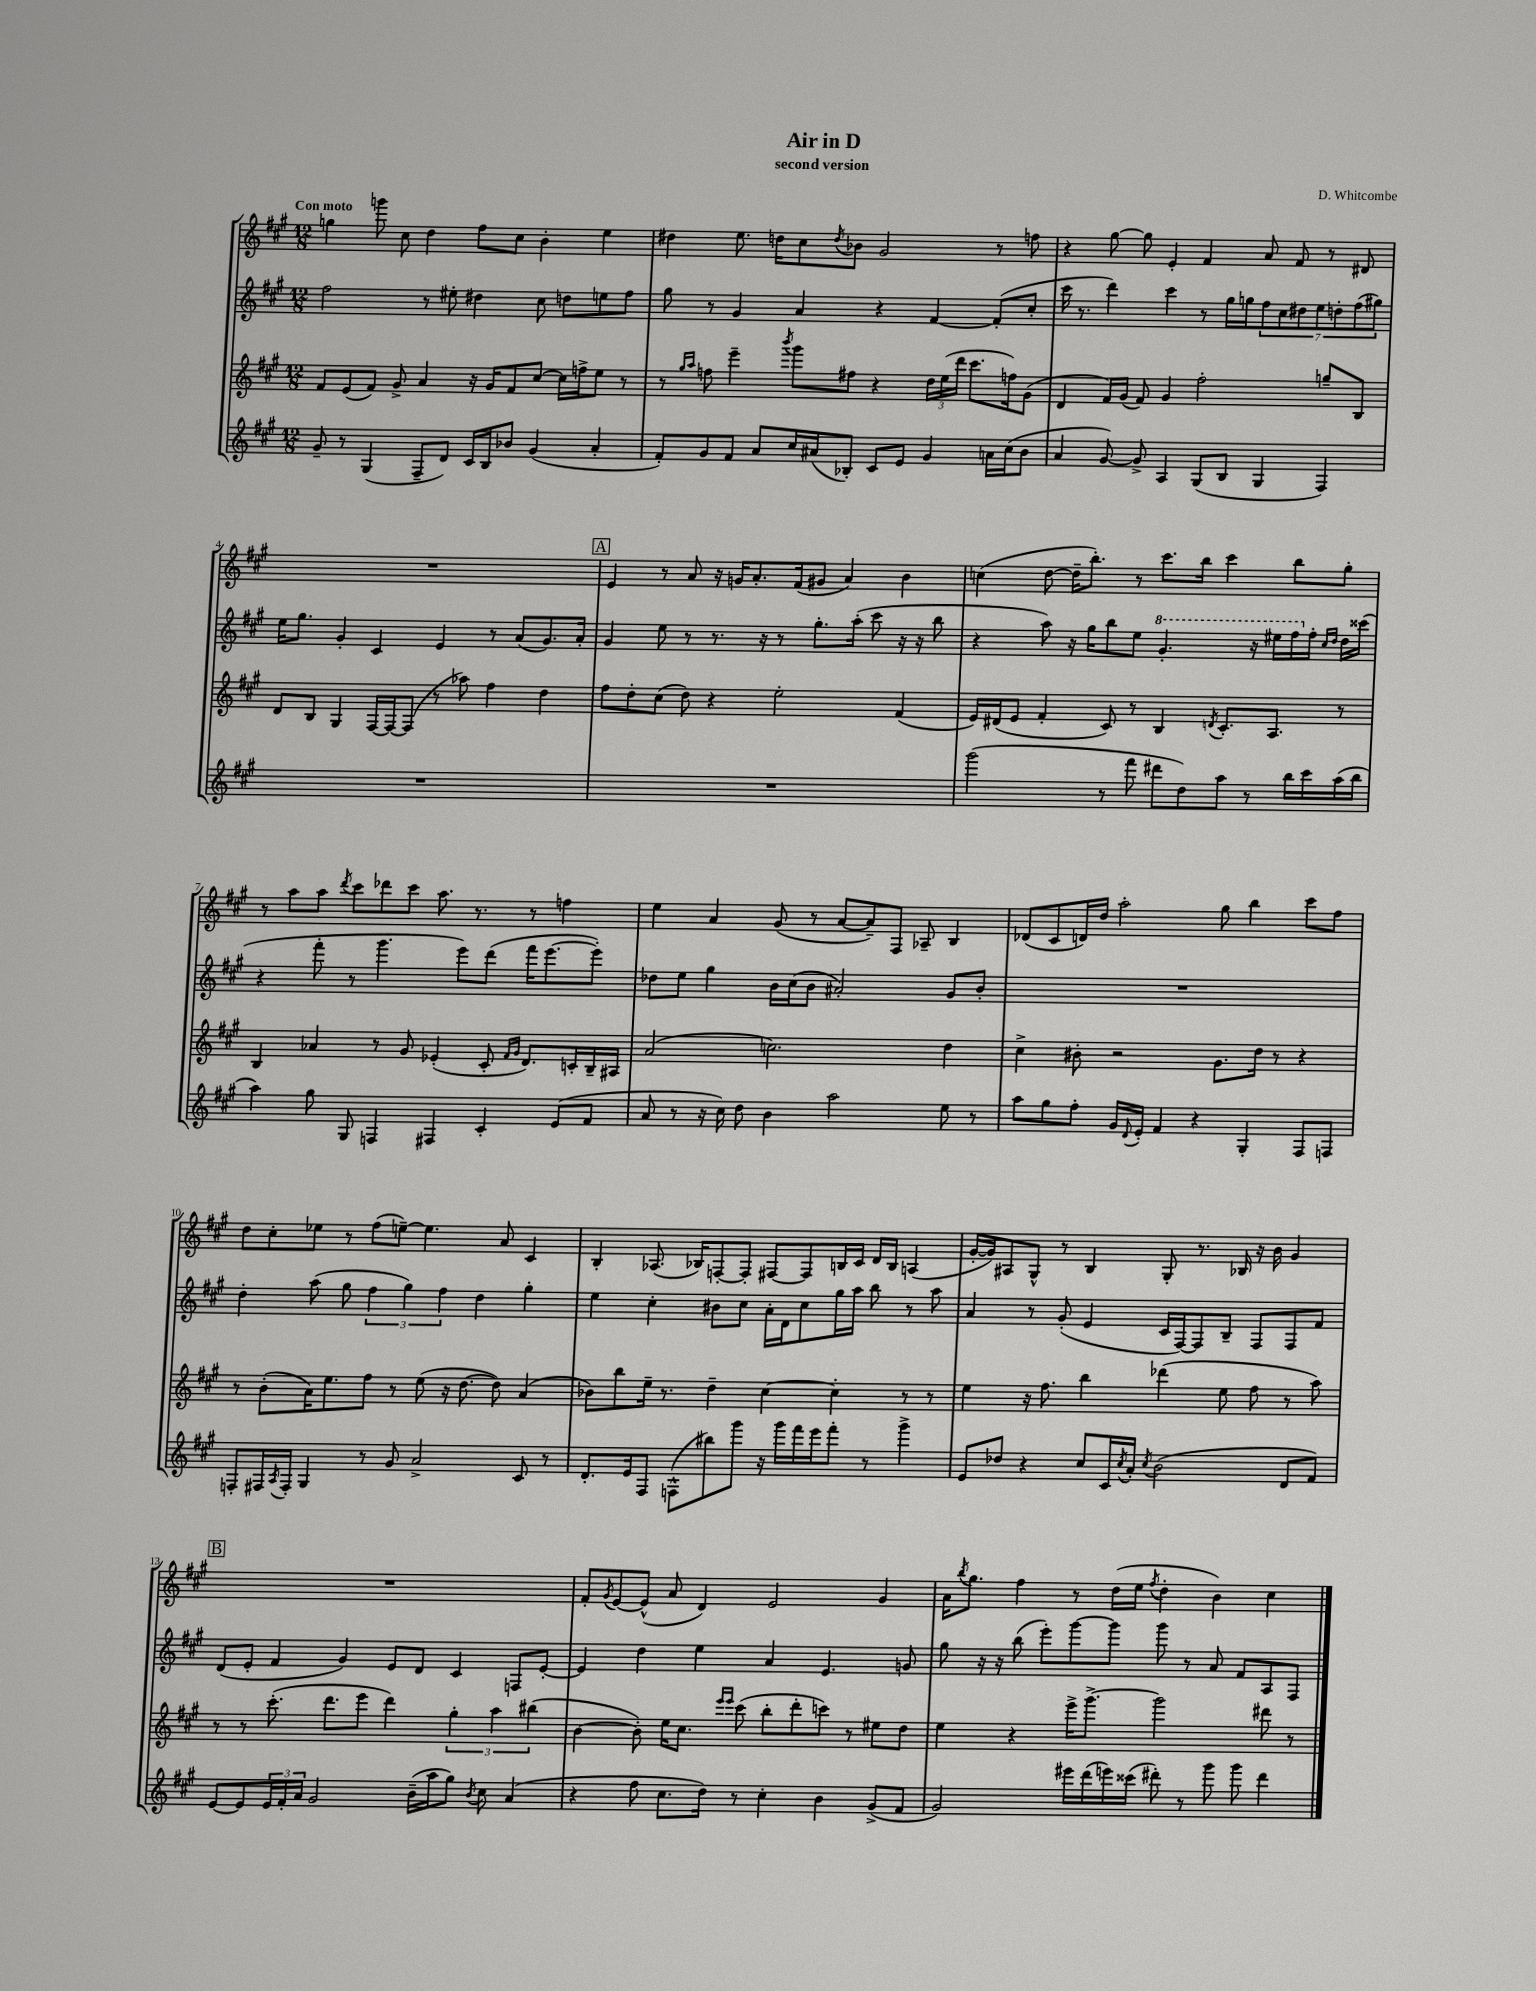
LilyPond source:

\header { title = "Air in D" composer = "D. Whitcombe" subtitle = "second version" }
<<
\new StaffGroup <<
\new Staff = "s0" {
    \clef treble \key a \major \numericTimeSignature \time 12/8 \tempo "Con moto"
    g''4 g'''8 cis''8 d''4 fis''8 cis''8 b'4-. e''4 |
    dis''4 e''8. d''16 cis''8 \acciaccatura { d''8 } bes'8 gis'2 r8 f''8 |
    r4 gis''8~ gis''8 e'4-. fis'4 a'8 fis'8 r8 dis'8 |
    R1. |
    \mark \markup { \box "A" } e'4 r8 a'8 r16 g'16 a'8.-. fis'16( gis'8 a'4) b'4 |
    c''4( d''8~ d''16-- b''8.-.) r8 cis'''8. b''16 cis'''4 b''8 gis''8-. |
    r8 a''8 a''8 \acciaccatura { d'''8 } cis'''8 des'''8 cis'''8 a''8. r8. r8 f''4 |
    e''4 a'4 gis'8( r8 a'8~ a'8--) fis8 aes8-- b4 |
    des'8( cis'8 d'16) d''16 a''2-. gis''8 b''4 cis'''8 fis''8 |
    d''8 cis''8-. ees''8 r8 fis''8( e''8~--) e''4. a'8 cis'4 |
    b4-. aes8.( bes16) f8~-. f8-. fis8~ fis8 b16 cis'16 d'16 b16 a4( |
    gis'16~-. gis'16) ais8 gis8-^ r8 b4 gis8-. r8. bes16 r16 b'16 gis'4 |
    \mark \markup { \box "B" } R1. |
    fis'8-. \acciaccatura { gis'8 } e'8~ e'8-^( a'8 d'4) e'2 gis'4 |
    a'16 \acciaccatura { b''8 } gis''8. fis''4 r8 d''16( e''16 \acciaccatura { fis''8 } d''4-. b'4) cis''4 \bar "|." |
}
\new Staff = "s1" {
    \clef treble \key a \major \numericTimeSignature \time 12/8
    fis''2 r8 eis''8-. dis''4 cis''8 d''8 e''8 fis''8 |
    gis''8 r8 gis'4 a'4 r4 fis'4~ fis'8-.( cis''8-. |
    cis'''16 r8. d'''4) cis'''4 r8 gis''16 g''16 \tuplet 7/4 { fis''8 cis''8 dis''8 e''8 d''8-. fis''8( gis''8) } |
    e''16 gis''8. gis'4-. cis'4 e'4 r8 a'8( gis'8.) a'16-. |
    \mark \markup { \box "A" } gis'4 e''8 r8 r8. r16 r8 gis''8.-. a''16-.( cis'''8 r16 r16 b''8 |
    r4 a''8) r16 gis''16 b''8 e''8 \ottava #1 gis''4.-. r16 eis'''16 fis'''16 \ottava #0 fis''16-. \grace { cis''16 d''16 } d''16 cisis'''16( |
    r4 fis'''8-. r8 gis'''4. e'''8) d'''8( fis'''16 e'''8.~ e'''8-.) |
    des''8 e''8 gis''4 b'16 cis''16( b'8 ais'2-.) gis'8 b'8-. |
    R1. |
    d''4-. a''8( gis''8 \tuplet 3/2 { fis''4 gis''4) fis''4 } d''4 gis''4-. |
    e''4 cis''4-. bis'8 cis''8 a'16-. d'16 cis''8 gis''16 a''16 b''8 r8 a''8 |
    a'4 r8 gis'8-.( e'4 cis'16 fis16~) fis8 b8-- fis8 fis8 fis'8 |
    \mark \markup { \box "B" } d'8( e'8-. fis'4 gis'4) e'8 d'8 cis'4 f8 e'8~-. |
    e'4 d''4 e''4 a'4 e'4. g'8 |
    gis''8 r16 r16 b''8( e'''8-.) gis'''8~ gis'''8 gis'''8 r8 a'8 fis'8 a8 fis8 \bar "|." |
}
\new Staff = "s2" {
    \clef treble \key a \major \numericTimeSignature \time 12/8
    fis'8 e'8( fis'8) gis'8-> a'4 r16 gis'16 fis'8 cis''8~ cis''16 f''16-> e''8 r8 |
    r8 \grace { gis''16 a''16 } f''8 e'''4-- \acciaccatura { b'''8 } gis'''8 fis''8 r4 \tuplet 3/2 { d''16 e''16( d'''16 } cis'''8. f''16) gis'8( |
    d'4 fis'16) gis'16( fis'8) gis'4 fis''2-. g''8-- b8 |
    d'8 b8 gis4 fis16~ fis16~ fis8( r8 aes''8) fis''4 d''4 |
    \mark \markup { \box "A" } fis''8 d''8-. cis''8( d''8) r4 e''2-. fis'4( |
    e'16) dis'16( e'8 fis'4-. cis'8) r8 b4 \acciaccatura { d'8 } cis'8.-. a8. r8 |
    b4 aes'4 r8 gis'8 ees'4-.( cis'8-. \grace { fis'16 gis'16 } d'8.) c'16-. b16-- ais16 |
    a'2( c''2.) d''4 |
    cis''4-> bis'8-. r2 gis'8. d''16 r8 r4 |
    r8 b'8-.( a'16) e''8. fis''8 r8 e''8( r16 d''8.~ d''8) a'4( |
    bes'8) b''8 e''16-- r8. d''4-- cis''4~ cis''4-. r8 r8 |
    e''4 r16 fis''8. b''4 des'''4( e''8 fis''8 r8 a''8) |
    \mark \markup { \box "B" } r8 r8 cis'''8.-.( d'''8. e'''8 d'''4) \tuplet 3/2 { gis''4-. a''4 bis''4( } |
    b'4~ b'8-.) e''16 cis''8. \grace { e'''16 e'''16 } cis'''8( b''8-. d'''8-. c'''8) r8 eis''8 d''8 |
    e''4 r4 e'''16-> gis'''8.~-> gis'''2 dis'''8 r8 \bar "|." |
}
\new Staff = "s3" {
    \clef treble \key a \major \numericTimeSignature \time 12/8
    gis'8-- r8 gis4( fis8-- d'8) cis'16 b16 bes'8 gis'4( a'4-. |
    fis'8-.) gis'8 fis'8 a'8 cis''16 ais'16( bes8-.) cis'8 e'8 gis'4 a'16 cis''16( b'8 |
    a'4 gis'8~) gis'8-> a4 gis8( b8 gis4 fis4) |
    R1. |
    \mark \markup { \box "A" } R1. |
    gis'''2( r8 fis'''8 dis'''8 d''8) a''8 r8 b''16 cis'''16 a''16( b''16 |
    a''4) gis''8 gis8 f4 fis4 cis'4-. e'8( fis'8 |
    a'8 r8 r16 cis''16) d''8 b'4 a''2 e''8 r8 |
    a''8 gis''8 fis''8-. gis'16 \appoggiatura { d'8 } e'16-. fis'4 r4 gis4-. fis8 f8 |
    f8-. fis16 \acciaccatura { a8 } fis16-. gis4 r8 gis'8 a'2-> cis'8 r8 |
    d'8.-. e'16 fis8 f8-^( bis''8) gis'''8 r16 gis'''16 fis'''16 e'''16 fis'''8-. r8 gis'''4-> |
    e'8 des''8 r4 cis''8 cis'16 \acciaccatura { cis''8 } a'16-. \acciaccatura { cis''8 } b'2( d'8 fis'8) |
    \mark \markup { \box "B" } e'8~ e'8 \tuplet 3/2 { e'16 fis'16-. a'16 } gis'2 b'16--( a''16 gis''8) \acciaccatura { b'8 } cis''8 a'4( |
    r4 fis''8 cis''8. d''16) r8 cis''4-. b'4 gis'8->( fis'8 |
    gis'2) eis'''16 d'''16( e'''16) cisis'''16( dis'''8-.) r8 gis'''8 gis'''8 dis'''4 \bar "|." |
}
>>
>>
